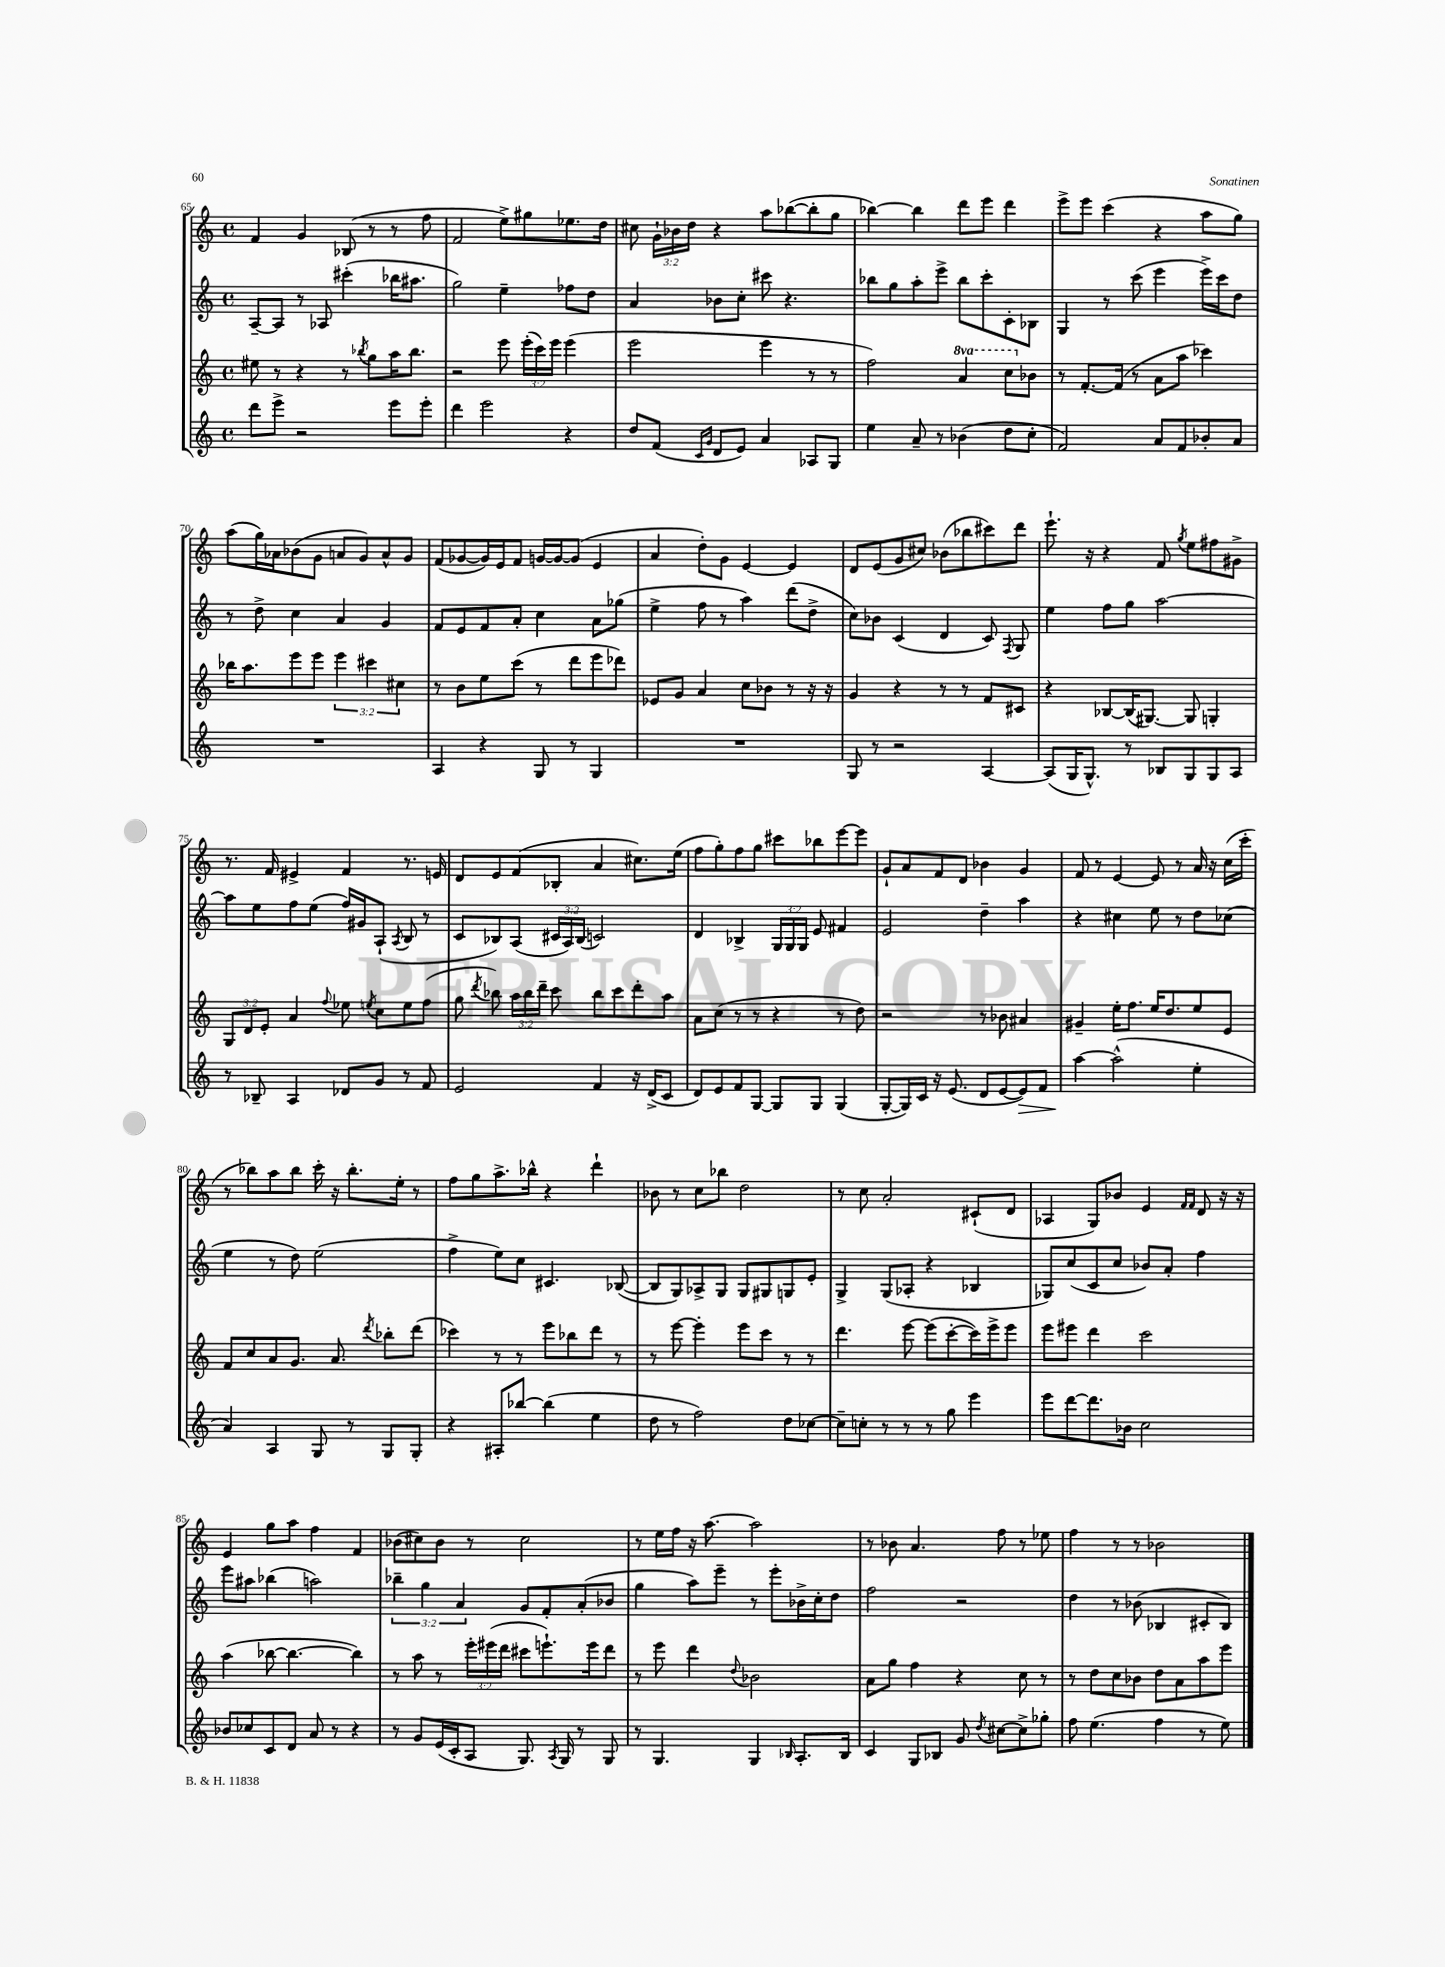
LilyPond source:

<<
\new StaffGroup <<
\new Staff = "s0" {
    \clef treble \key c \major \defaultTimeSignature \time 4/4 \override Staff.TupletNumber.text = #tuplet-number::calc-fraction-text
    \autoBeamOff f'4 g'4 bes8( r8 r8 f''8 |
    f'2 e''8[->) gis''8 ees''8. d''16] |
    cis''8 \tuplet 3/2 { g'16[-! bes'16 d''16] } r4 a''8[ bes''8~( bes''8-. g''8] |
    bes''4~) bes''4 d'''8[ e'''8] d'''4 |
    e'''8[-> e'''8] c'''4( r4 a''8[ g''8]) |
    a''8[( g''16) aes'16 bes'8( g'8] a'8[ g'8) a'8-^ g'8] |
    f'8[( ges'8~ ges'16) e'16 f'8] g'16[~ g'16~ g'8]( e'4 |
    a'4 d''8[-.) g'8] e'4~ e'4 |
    d'8[ e'8( g'8 cis''8]) bes'8[( bes''8 cis'''8) d'''8] |
    e'''8.-! r16 r4 f'8 \acciaccatura { g''8 } e''8[ fis''8 gis'8]-> |
    r8. f'16 eis'4-> f'4 r8. e'16 |
    d'8[ e'8 f'8( bes8]-. a'4 cis''8.[) e''16]( |
    f''8[ g''8-.) f''8 g''8] cis'''8[ bes''8 e'''8~ e'''8] |
    g'8[-! a'8 f'8 d'8] bes'4 g'4 |
    f'8 r8 e'4~ e'8 r8 a'16 r16 c''16[( c'''16]-. |
    r8 bes''8[) a''8 bes''8] c'''16-. r16 bes''8.[-. e''16]-. r8 |
    f''8[ g''8 a''8.-> bes''16]-^ r4 d'''4-! |
    bes'8 r8 c''8[ bes''8] d''2 |
    r8 c''8 a'2-. cis'8[-!( d'8] |
    aes4 g8[) bes'8] e'4 \grace { f'16[ f'16] } d'8 r16 r16 |
    e'4 g''8[ a''8] f''4 f'4 |
    bes'8[( cis''8) bes'8] r8 cis''2 |
    r8 e''16[ f''16] r16 a''8.~ a''2 |
    r8 bes'8 a'4. f''8 r8 ees''8 |
    f''4 r8 r8 bes'2 \bar "|." |
}
\new Staff = "s1" {
    \clef treble \key c \major \defaultTimeSignature \time 4/4 \override Staff.TupletNumber.text = #tuplet-number::calc-fraction-text
    \autoBeamOff a8[~-- a8] r8 aes8 cis'''4-.( bes''16[ ais''8.] |
    g''2) e''4-- fes''8[ d''8] |
    a'4 bes'8[ c''8]-. cis'''8 r4. |
    bes''8[ g''8 a''8-. e'''8]-> bes''8[ c'''8-. c'8-. bes8] |
    g4 r8 c'''8( e'''4 e'''16[->) c'''16 d''8] |
    r8 d''8-> c''4 a'4 g'4 |
    f'8[ e'8 f'8 a'8]-. c''4 a'8[ ges''8]( |
    e''4-> f''8 r8 a''4) d'''8[( d''8]-> |
    c''8[) bes'8] c'4( d'4 c'8) \acciaccatura { f8 } g8 |
    e''4 f''8[ g''8] a''2~ |
    a''8[ e''8 f''8 e''8]( f''16[) gis'16 a8]-!( \acciaccatura { a8 } b8 r8 |
    c'8[ bes8) a8]( \tuplet 3/2 { cis'16[ a16) bes16]( } c'2) |
    d'4 bes4-> \tuplet 3/2 { g16[ g16 g16] } e'8 fis'4 |
    e'2 d''4-- a''4 |
    r4 cis''4 e''8 r8 d''8[ ces''8]( |
    e''4 r8 d''8) e''2( |
    f''4-> e''8[) c''8] cis'4. bes8~( |
    bes8[ g8) aes8-> g8] g8[ gis8 g8 e'8]-. |
    g4-> g8[( aes8]-. r4 bes4 |
    ges8[) c''8( c'8 c''8] bes'8[) a'8]-. f''4 |
    e'''8[ ais''8] bes''4( a''2) |
    \tuplet 3/2 { bes''4-- g''4 a'4 } g'8[ f'8-. a'8-.( bes'8] |
    g''4 a''8[) e'''8]-- r8 e'''8[-. bes'16-> c''16-. d''8] |
    f''2 r2 |
    d''4 r8 bes'8( bes4 cis'8[-. bes8]) \bar "|." |
}
\new Staff = "s2" {
    \clef treble \key c \major \defaultTimeSignature \time 4/4 \override Staff.TupletNumber.text = #tuplet-number::calc-fraction-text \set Staff.ottavationMarkups = #ottavation-simple-ordinals
    \autoBeamOff eis''8 r8 r4 r8 \acciaccatura { bes''8 } g''8[ a''16 bes''8.] |
    r2 e'''8 \tuplet 3/2 { e'''16[-.( c'''16) e'''16] } e'''4( |
    e'''2 e'''4 r8 r8 |
    f''2) \ottava #1 a''4 c'''8[ \ottava #0 bes'8] |
    r8 f'8.[~-. f'16]( r8 a'8[ a''8] ces'''4) |
    bes''16[ a''8. e'''8 e'''8] \tuplet 3/2 { e'''4 cis'''4 cis''4 } |
    r8 b'8[ e''8 c'''8]( r8 d'''8[ e'''8 des'''8]) |
    ees'8[ g'8] a'4 c''8[ bes'8] r8 r16 r16 |
    g'4 r4 r8 r8 f'8[ cis'8] |
    r4 bes8[~ bes16( gis8.]~) gis8 g4-. |
    \tuplet 3/2 { g8[ d'8 e'8]-. } a'4 \appoggiatura { f''8 } ees''8 \acciaccatura { e''8 } c''8[ e''8 f''8]( |
    g''8 \acciaccatura { d'''8 } bes''8) \tuplet 3/2 { a''16[ bes''16 d'''16]-- } c'''8 bes''8[ c'''8 d'''8-. a''8] |
    a'8[ c''8]( r8 r8 r4 r8 d''8) |
    r2 r8 bes'8 ais'4 |
    gis'4-- e''16[-. f''8.] e''16[ d''8. e''8 e'8] |
    f'8[ c''8 a'8 g'8.] a'8. \acciaccatura { d'''8 } bes''8[-. d'''8]( |
    ces'''4) r8 r8 e'''8[ bes''8 d'''8] r8 |
    r8 e'''8~ e'''4-. e'''8[ c'''8] r8 r8 |
    d'''4. e'''8~ e'''8[( c'''8~-. c'''16) e'''16-> e'''8] |
    e'''8[ eis'''8] d'''4 c'''2 |
    a''4( bes''8~ bes''4.~ bes''4) |
    r8 a''8 r8 \tuplet 3/2 { e'''16[-. eis'''16( d'''16] } cis'''8[ e'''8.-!) e'''16 d'''8] |
    r8 e'''8 d'''4 \appoggiatura { d''8 } bes'2 |
    a'8[ g''8] f''4 r4 c''8 r8 |
    r8 d''8[ c''8 bes'8] d''8[ a'8 a''8 e'''8] \bar "|." |
}
\new Staff = "s3" {
    \clef treble \key c \major \defaultTimeSignature \time 4/4
    \autoBeamOff d'''8[ e'''8]-> r2 e'''8[ e'''8]-. |
    d'''4 e'''2 r4 |
    d''8[ f'8]( \grace { c'16[ g'16] } d'8[ e'8]) a'4 aes8[ g8] |
    e''4 a'8-- r8 bes'4( d''8[ c''8]-. |
    f'2) a'8[ f'8 bes'8-. a'8] |
    R1 |
    a4 r4 g8 r8 g4 |
    R1 |
    g8 r8 r2 a4~ |
    a8[( g16 g8.]-^) r8 bes8[ g8 g8 a8] |
    r8 bes8-- a4 des'8[ g'8] r8 f'8 |
    e'2 f'4 r16 d'16[->( c'8] |
    d'8[) e'8 f'8 g8]~ g8[ g8] g4( |
    g8[~-. g16) c'16] r16 e'8.( d'8[ e'8~ e'8\>) f'8] |
    a''4~\! a''2-^( e''4-. |
    a'4) a4 g8 r8 g8[ g8]-. |
    r4 ais8[-. bes''8]~ bes''4( e''4 |
    d''8 r8 f''2) d''8[ ces''8]~ |
    ces''8[-- c''8]-. r8 r8 r8 g''8 e'''4 |
    e'''8[ d'''8~ d'''8. bes'16] c''2 |
    bes'8[ ces''8 c'8 d'8] a'8 r8 r4 |
    r8 g'8[ e'16( c'16-. a8] g8.) \acciaccatura { a8 } g16 r8 g8 |
    r8 g4. g4 \grace { bes16 } a8.[-. bes16] |
    c'4 g8[ bes8] g'8 \acciaccatura { d''8 } cis''8[~ cis''8-> ges''8]-. |
    f''8 e''4.( f''4 r8 e''8) \bar "|." |
}
>>
>>
\layout { \context { \Score currentBarNumber = #65 } }
